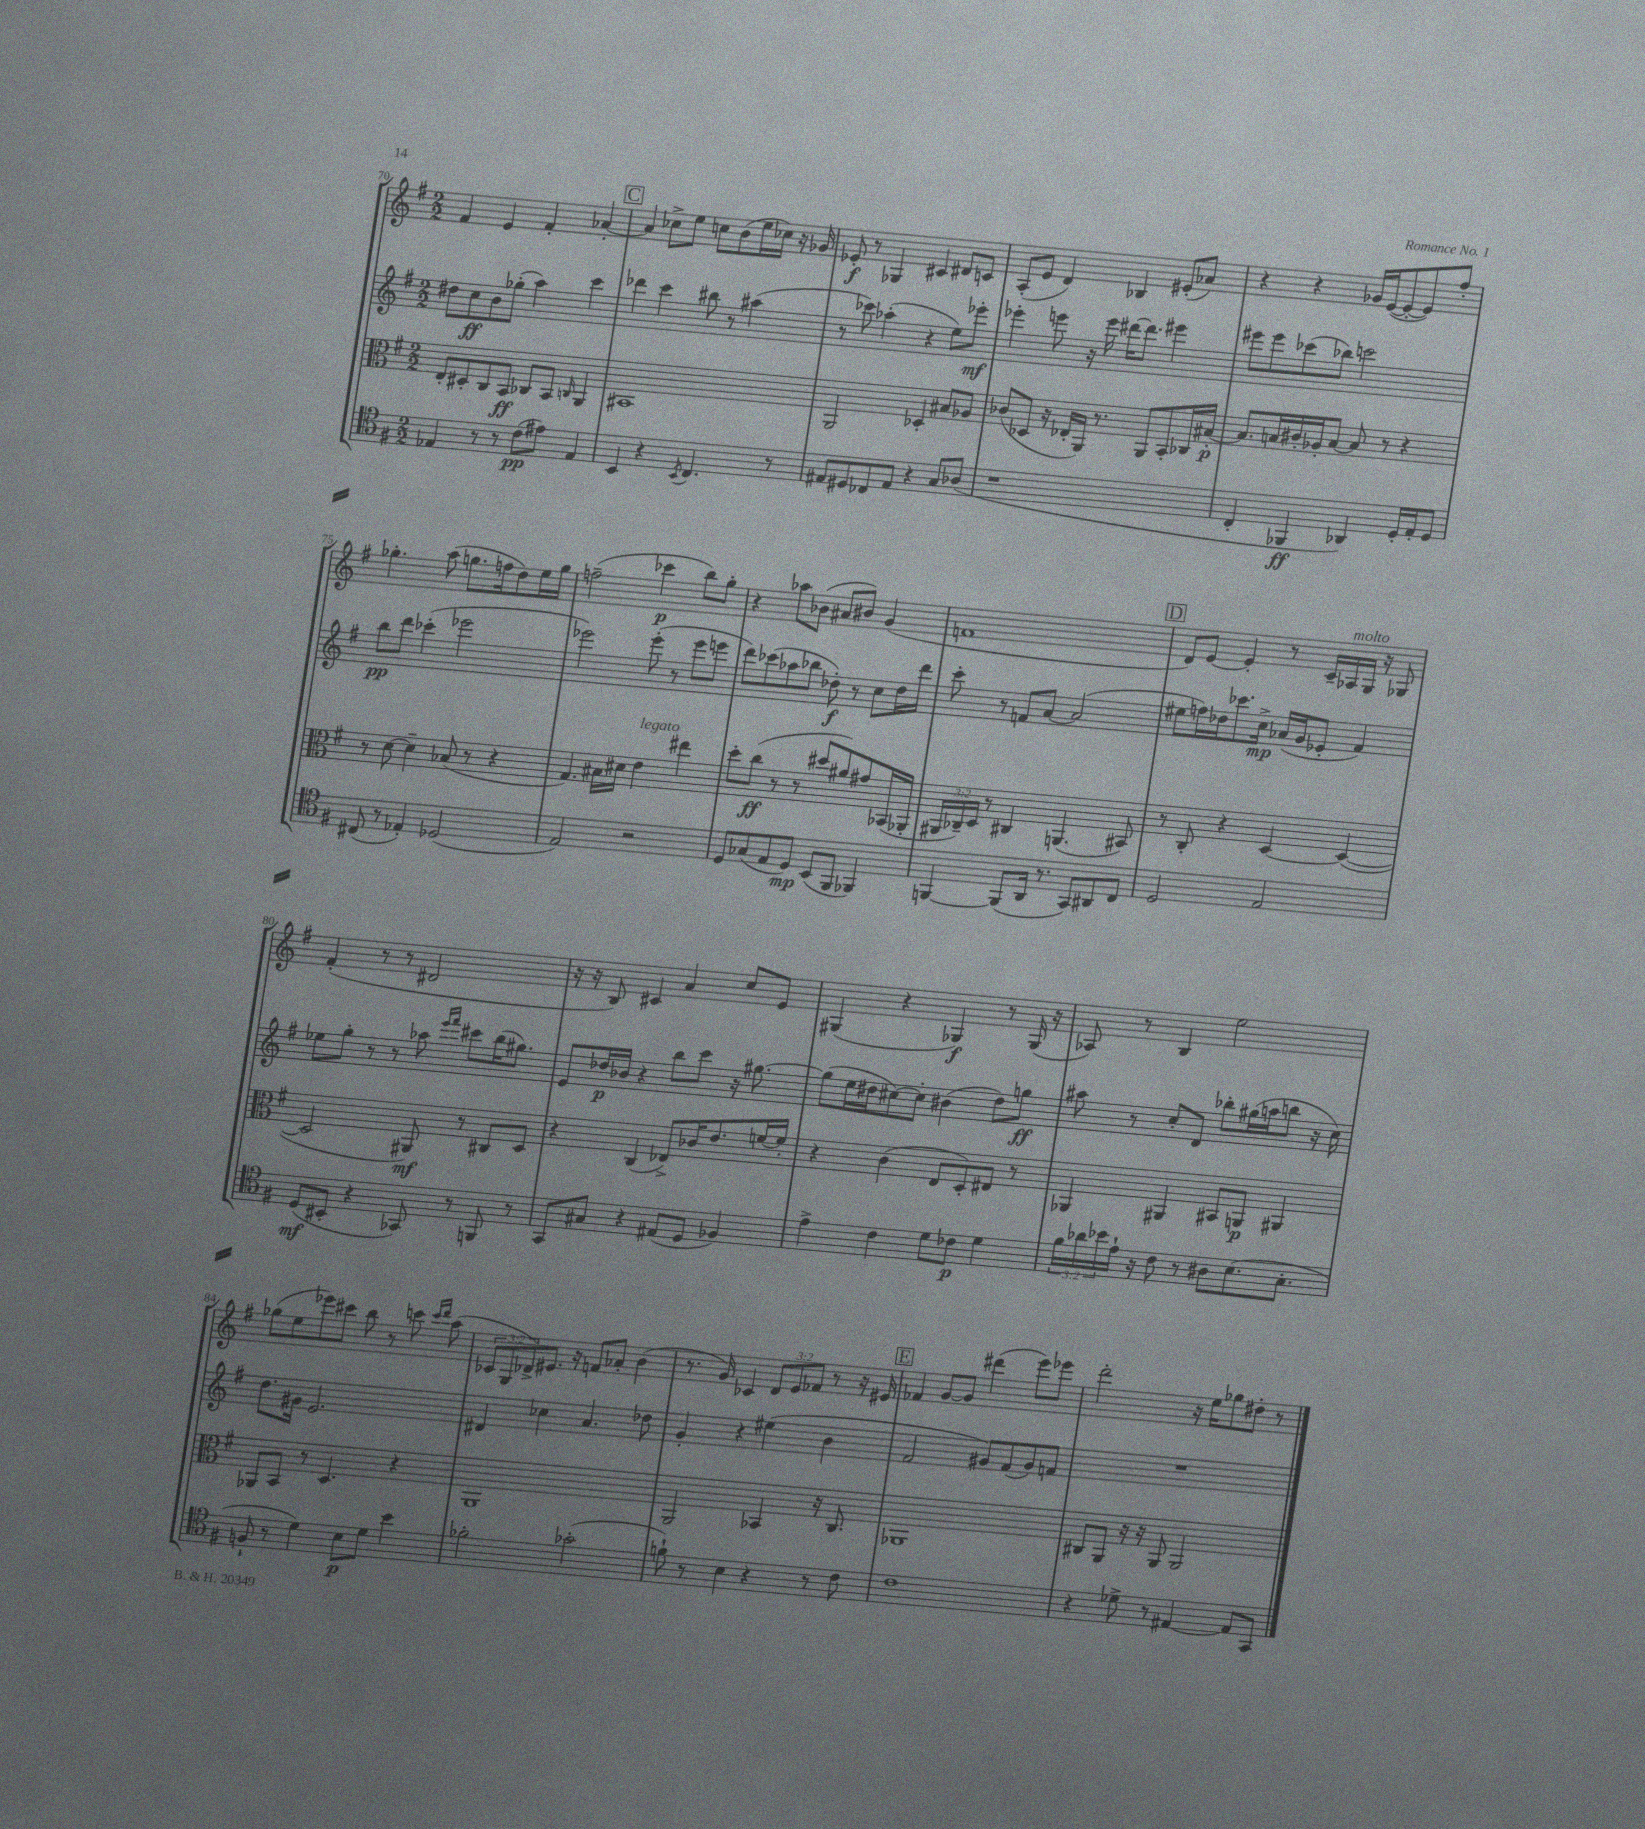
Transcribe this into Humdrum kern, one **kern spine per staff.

**kern	**kern	**kern	**kern
*staff4	*staff3	*staff2	*staff1
*clefC4	*clefC3	*clefG2	*clefG2
*k[f#]	*k[f#]	*k[f#]	*k[f#]
*M2/2	*M2/2	*M2/2	*M2/2
4E-	8E'	8dd#	4f#
.	8D#'	8cc	.
8r	8C	8b	4e
8r	8BB	(8gg-'	.
(8c	8C-	4aa)	4f#'
8e#)	8BB	.	.
.	16qqC	.	.
4E-	4AA	4ccc	[4a-'
=	=	=	=
4BB	1BB#	4ddd-	4a-]
4r	.	4ccc	8cc-^
.	.	.	8ee
8qBB	.	.	.
4.C	.	8bb#	8cc
.	.	8r	(8b
.	.	(4aa#	16ee
.	.	.	16cc-)
8r	.	.	16r
.	.	.	16g-
=	=	=	=
8E#	2AA	8r	8e-'
8D#	.	8ccc-)	8r
8C-	.	(4aa-'	4G-
8E#	.	.	.
4r	4D-'	4r	4c#
8G	8B#	8ee)	8d#
(8A-	8A-	8eee-'	8c
=	=	=	=
1r	(8c-	4eee-'	(8A'
.	8D-	.	8e
.	16r	8eee	4d)
.	16E-'	.	.
.	16AA)	16r	.
.	8.r	16eee	.
.	.	[16ddd#	4B-
.	.	8.ddd#]	.
.	8AA	.	.
.	8BB'	4eee#	(8e#'
.	16C-	.	8a-)
.	[16B#'	.	.
=	=	=	=
4C'	8.B#]	8eee#	4r
.	.	8eee#	.
.	16B	.	.
4FF-	16c#'	(8ccc-	4r
.	16A-'	.	.
.	[8B	8bb-)	.
4AA-)	8B]	2ccc	16g-
.	.	.	([16e
.	8r	.	8e'_
16D'	4r	.	8e])
16E'	.	.	.
8D	.	.	8ff#'
=	=	=	=
(8C#	8r	8bb	4.gg-'
8r	[8d	8ddd	.
4E-')	4d~]	(4ccc-'	.
.	.	.	(8aa
(2D-	(8B-	2eee-	8.gg
.	8r	.	.
.	.	.	16ff
.	4r	.	8dd)
.	.	.	16ee
.	.	.	16gg
=	=	=	=
2E)	4.G)	2eee-)	(2ff~
.	16B#	.	.
.	16d#	.	.
2r	4e	(8eee-'	4ccc-
.	.	8r	.
.	4ee#	8eee-	8bb)
.	.	8eee	8gg'
=	=	=	=
8D	8dd'	8ddd)	4r
(8G-	(8cc	(8ccc-	.
8E	8r	8aa-	8aa-
8D)	8r	8bb-	(8b-
(8BB	8dd#	8dd-')	8a#
8FF#	8a#)	8r	8b#)
4FF-)	8g#	8cc	(4g
.	(16BB-	16dd-	.
.	16AA-'	16ddd	.
=	=	=	=
[4FF	24AA#	8ccc'	1f
.	24C-~)	.	.
.	24D	.	.
.	8r	8r	.
(8FF]	4C#	8f	.
16AA	.	[8a	.
8.r	.	.	.
.	(4.AA	(2a]	.
8GG)	.	.	.
8AA#	.	.	.
8C	8BB#)	.	.
=	=	=	=
2D	8r	8ee#	8d)
.	8C'	16ff)	[8e
.	.	16dd-	.
.	4r	8.ccc-	4e']
.	.	16cc^	.
2E	[4D	(16a-	8r
.	.	16g	.
.	.	8e-'	16c~
.	.	.	16A-
.	(4D_	4f#)	16G
.	.	.	16r
.	.	.	8G-
=	=	=	=
(8D	2D]	8ee-	(4f#'
8BB#'	.	8gg'	.
4r	.	8r	8r
.	.	8r	8r
8GG-)	8AA#)	8aa-	2d#
.	.	16qqeee	.
.	.	16qqfff#	.
8r	8r	8ccc#	.
8FF	8C#	(16bb	.
.	.	8.gg#)	.
8r	8D	.	.
=	=	=	=
8GG	4r	8e	16r
.	.	.	16r
8G#	.	16dd-	8B)
.	.	16b-	.
4r	(4C	4r	4c#
(8E#	8E-^)	8bb	4a
8D	16c-	8ccc	.
.	8.e	.	.
4F-)	.	16r	8cc
.	.	[8.gg#	.
.	[16f	.	8e
.	16f']	.	.
=	=	=	=
4e^	4r	(8gg#]	(4G#
.	.	16ee	.
.	.	16dd#	.
4c	(4c	[8cc#)	4r
.	.	8cc#']	.
8d	8E	(4b#	4G-)
8c-	8D')	.	.
4d	8E#	8dd#)	8r
.	8r	8gg	(16G-
.	.	.	16r
=	=	=	=
24f#	4AA-	8aa#	8A-)
24a-	.	.	.
24b-	.	.	.
16e`	.	8r	8r
16r	.	.	.
8c	4AA#	8cc'	4B
8r	.	8d	.
8A#	8BB#	8bb-'	2ee
(8.B	8AA	(16gg#	.
.	.	16aa	.
.	4AA#	8bb	.
8.G'	.	.	.
.	.	16r	.
.	.	16cc)	.
=	=	=	=
8F`	8AA-	8.dd	(8gg-
8r	8BB	.	8ee
.	.	16g#	.
4d)	8r	2.e	8eee-)
.	4.D	.	8ccc#
8B	.	.	8bb
8d	.	.	8r
4b	4r	.	8ccc
.	.	.	16qqccc
.	.	.	16qqddd
.	.	.	(8aa
=	=	=	=
2f-'	1AA	4d#	12c-
.	.	.	12G
.	.	.	12d-^)
.	.	4cc-	8.e#
.	.	.	16r
(2g-'	.	4.a	8f
.	.	.	8a-'
.	.	.	(4b
.	.	8dd-	.
=	=	=	=
8f`)	2AA	4g'	8.r
8r	.	.	.
.	.	.	16g)
4B	.	4r	4c-
4r	4BB-	(4ee#	12d
.	.	.	12e
.	.	.	12f-
8r	16r	4b	8r
.	8.C	.	.
8c	.	.	16r
.	.	.	16e#
=	=	=	=
1c	1AA-	2f#	4f-
.	.	.	[8g
.	.	.	8g]
.	.	8g#)	(4ddd#
.	.	(8f#	.
.	.	8g#)	8eee)
.	.	8f	8eee-
=	=	=	=
4r	8C#	1r	2ddd'
.	8AA	.	.
8d-^	16r	.	.
.	16r	.	.
8r	8AA	.	.
[4E#	2AA	.	16r
.	.	.	16ee
.	.	.	8gg-
8E#]	.	.	8dd#'
8GG	.	.	8r
==	==	==	==
*-	*-	*-	*-
